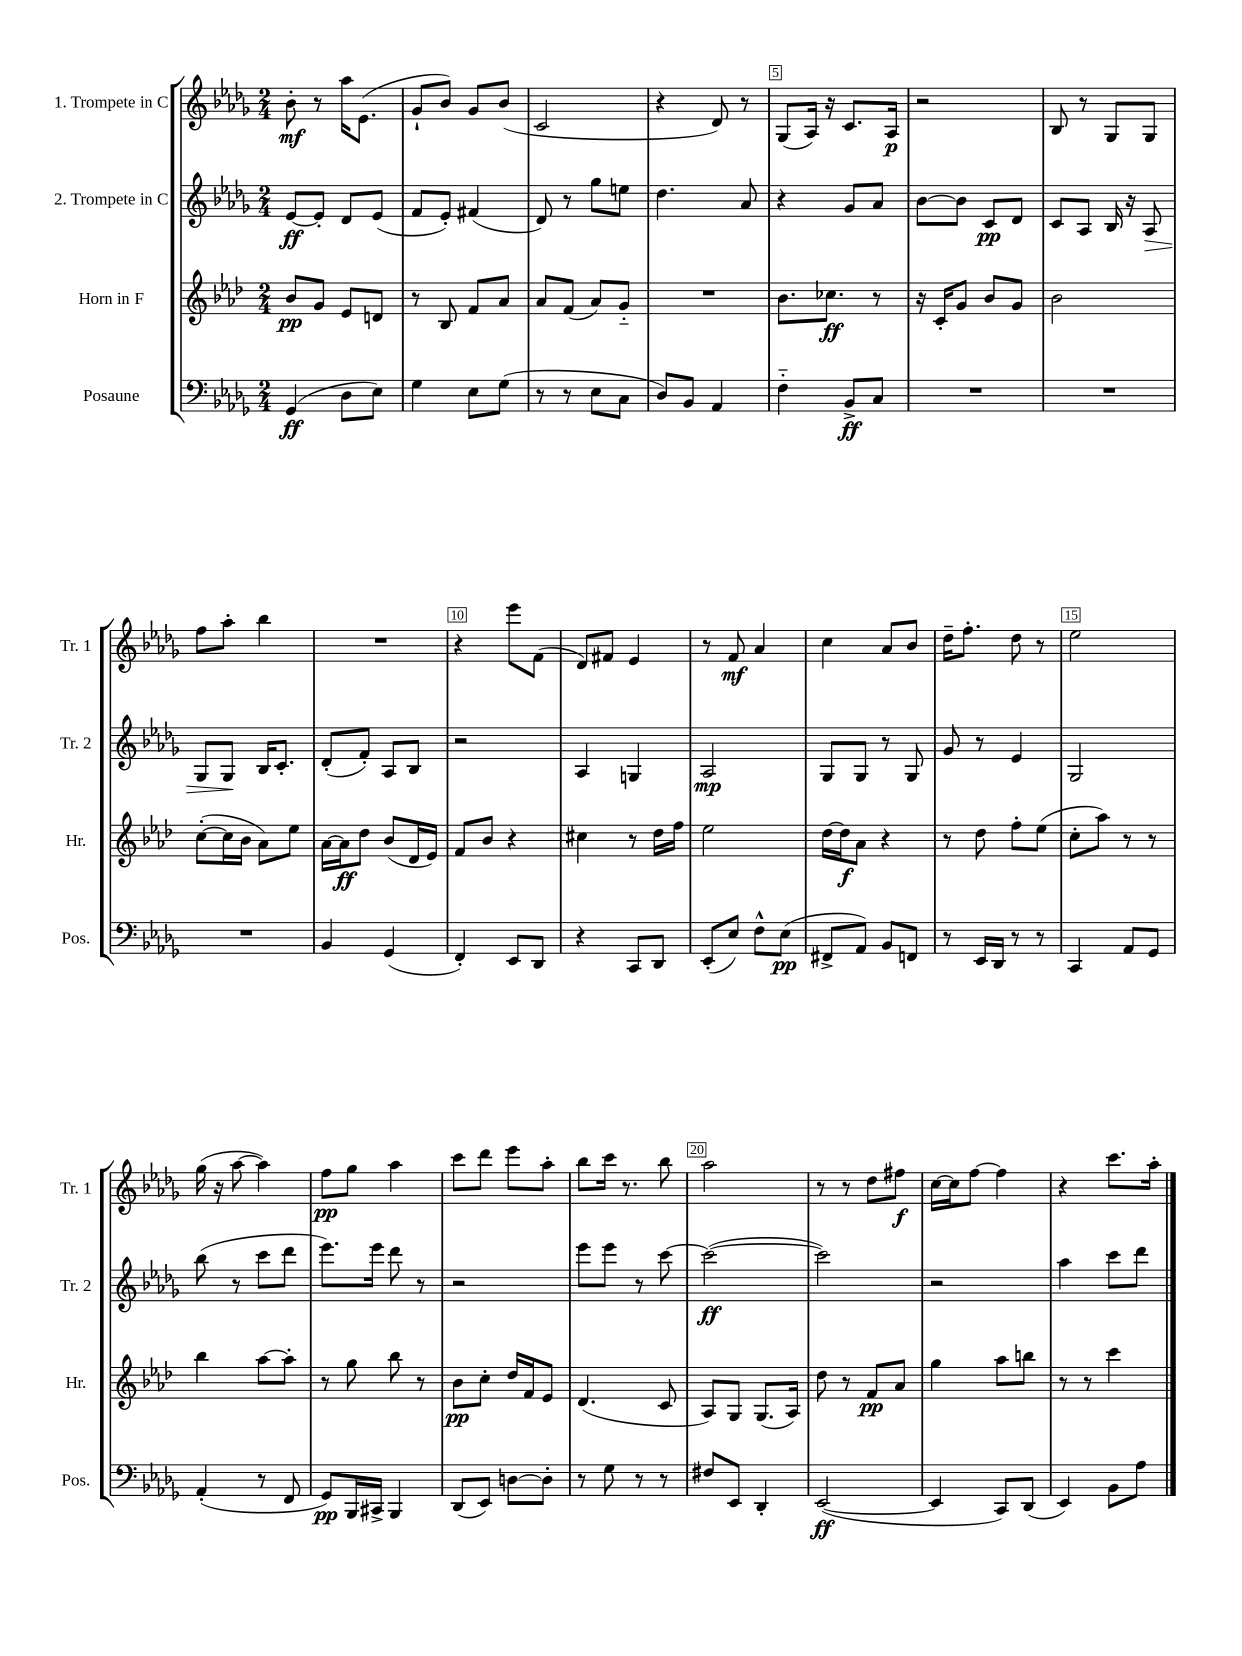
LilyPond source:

<<
\new StaffGroup <<
\new Staff = "s0" \with { instrumentName = "1. Trompete in C" shortInstrumentName = "Tr. 1" } {
    \clef treble \key des \major \numericTimeSignature \time 2/4
    bes'8-.\mf r8 aes''16 ees'8.( |
    ges'8-! bes'8) ges'8 bes'8( |
    c'2 |
    r4 des'8) r8 |
    ges8( aes16) r16 c'8. aes16\p |
    r2 |
    bes8 r8 ges8 ges8 |
    f''8 aes''8-. bes''4 |
    R2 |
    r4 ees'''8 f'8( |
    des'8) fis'8 ees'4 |
    r8 f'8\mf aes'4 |
    c''4 aes'8 bes'8 |
    des''16-- f''8.-. des''8 r8 |
    ees''2 |
    ges''16( r16 aes''8~ aes''4) |
    f''8\pp ges''8 aes''4 |
    c'''8 des'''8 ees'''8 aes''8-. |
    bes''8 c'''16 r8. bes''8 |
    aes''2 |
    r8 r8 des''8 fis''8\f |
    c''16~ c''16 f''8~ f''4 |
    r4 c'''8. aes''16-. \bar "|." |
}
\new Staff = "s1" \with { instrumentName = "2. Trompete in C" shortInstrumentName = "Tr. 2" } {
    \clef treble \key des \major \numericTimeSignature \time 2/4
    ees'8~\ff ees'8-. des'8 ees'8( |
    f'8 ees'8-.) fis'4( |
    des'8) r8 ges''8 e''8 |
    des''4. aes'8 |
    r4 ges'8 aes'8 |
    bes'8~ bes'8 c'8\pp des'8 |
    c'8 aes8 bes16 r16 aes8\> |
    ges8 ges8\! bes16 c'8.-. |
    des'8-.( f'8-.) aes8 bes8 |
    r2 |
    aes4 g4 |
    aes2\mp |
    ges8 ges8 r8 ges8 |
    ges'8 r8 ees'4 |
    ges2 |
    bes''8( r8 c'''8 des'''8 |
    ees'''8.) ees'''16 des'''8 r8 |
    r2 |
    ees'''8 ees'''8 r8 c'''8~ |
    c'''2~\ff( |
    c'''2) |
    r2 |
    aes''4 c'''8 des'''8 \bar "|." |
}
\new Staff = "s2" \with { instrumentName = "Horn in F" shortInstrumentName = "Hr." } {
    \clef treble \key aes \major \numericTimeSignature \time 2/4
    bes'8\pp g'8 ees'8 d'8 |
    r8 bes8 f'8 aes'8 |
    aes'8 f'8( aes'8) g'8-_ |
    R2 |
    bes'8. ces''8.\ff r8 |
    r16 c'16-. g'8 bes'8 g'8 |
    bes'2 |
    c''8~-.( c''16 bes'16 aes'8) ees''8 |
    aes'16~ aes'16\ff des''8 bes'8( des'16 ees'16) |
    f'8 bes'8 r4 |
    cis''4 r8 des''16 f''16 |
    ees''2 |
    des''16~ des''16\f aes'8 r4 |
    r8 des''8 f''8-. ees''8( |
    c''8-. aes''8) r8 r8 |
    bes''4 aes''8~ aes''8-. |
    r8 g''8 bes''8 r8 |
    bes'8\pp c''8-. des''16 f'16 ees'8 |
    des'4.( c'8 |
    aes8) g8 g8.( aes16) |
    des''8 r8 f'8\pp aes'8 |
    g''4 aes''8 b''8 |
    r8 r8 c'''4 \bar "|." |
}
\new Staff = "s3" \with { instrumentName = "Posaune" shortInstrumentName = "Pos." } {
    \clef bass \key des \major \numericTimeSignature \time 2/4
    ges,4\ff( des8 ees8) |
    ges4 ees8 ges8( |
    r8 r8 ees8 c8 |
    des8) bes,8 aes,4 |
    f4-_ bes,8->\ff c8 |
    R2 |
    R2 |
    R2 |
    bes,4 ges,4( |
    f,4-.) ees,8 des,8 |
    r4 c,8 des,8 |
    ees,8-.( ees8) f8-^ ees8\pp( |
    fis,8-> aes,8) bes,8 f,8 |
    r8 ees,16 des,16 r8 r8 |
    c,4 aes,8 ges,8 |
    aes,4-.( r8 f,8 |
    ges,8\pp) bes,,16 cis,16-> bes,,4 |
    des,8( ees,8) d8~ d8-. |
    r8 ges8 r8 r8 |
    fis8 ees,8 des,4-. |
    ees,2~\ff( |
    ees,4 c,8) des,8( |
    ees,4) bes,8 aes8 \bar "|." |
}
>>
>>
\layout { \context { \Score \override BarNumber.break-visibility = ##(#f #t #t) barNumberVisibility = #(every-nth-bar-number-visible 5) \override BarNumber.stencil = #(make-stencil-boxer 0.1 0.3 ly:text-interface::print) } }
